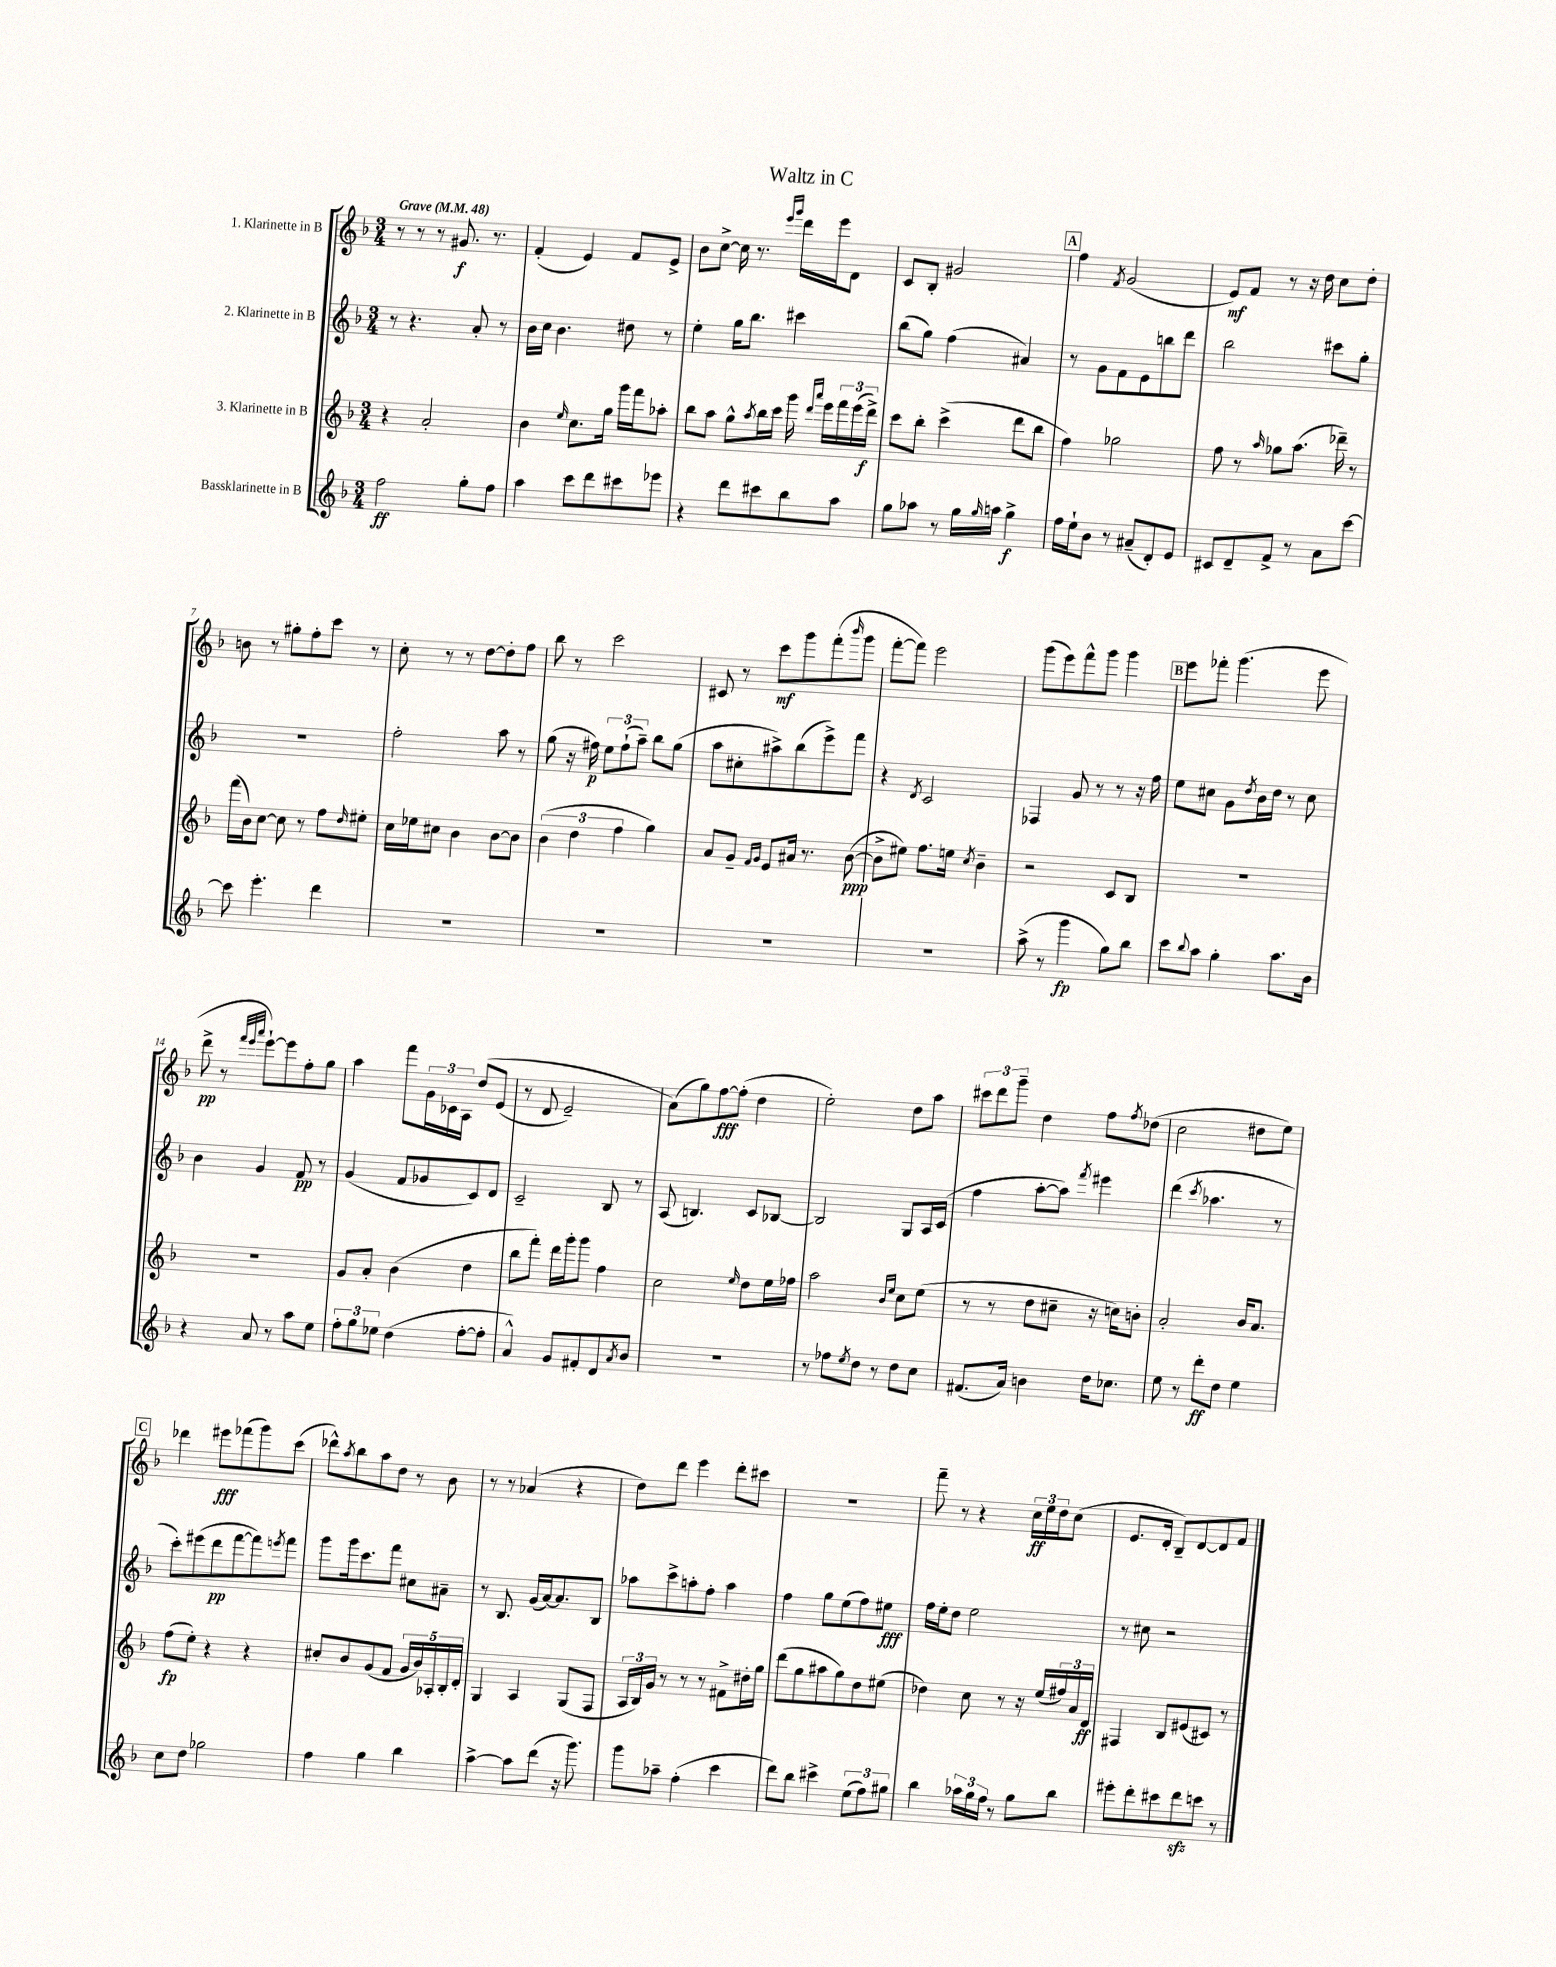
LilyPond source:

\header { title = "Waltz in C" }
<<
\new StaffGroup <<
\new Staff = "s0" \with { instrumentName = "1. Klarinette in B" } {
    \clef treble \key f \major \numericTimeSignature \time 3/4 \tempo "Grave" 4 = 48
    r8 r8 r8 gis'8.\f r8. |
    f'4-.( e'4) f'8 e'8-> |
    bes'8 c''8~-> c''16 r8. \grace { e'''16 g'''16 } d'''16 e'''16 d'8 |
    c'8 bes8-. gis'2 |
    \mark \markup { \box "A" } f''4 \acciaccatura { f'8 } g'2( |
    e'8\mf) f'8 r8 r16 d''16 c''8 d''8-. |
    b'8 r8 gis''8-. f''8-. c'''8 r8 |
    c''8-. r8 r8 d''8~ d''8-. f''8 |
    bes''8 r8 c'''2 |
    cis'8 r8 c'''8\mf g'''8 f'''8-.( \grace { bes'''16 } g'''8 |
    f'''8~-. f'''8) e'''2 |
    g'''8( e'''8) f'''8-^ g'''8 g'''4 |
    \mark \markup { \box "B" } e'''8 fes'''8-. g'''4.( e'''8 |
    d'''8->\pp r8 \grace { f'''32 e'''32 a'''32 } e'''8~-!) e'''8 f''8-. g''8 |
    a''4 f'''8 \tuplet 3/2 { g'16 ces'16 a16 } d''8\( e'8( |
    r8 d'8 e'2--) |
    a'8(\) g''8) f''8~\fff f''8-.( d''4 |
    e''2-.) d''8 a''8 |
    \tuplet 3/2 { cis'''8 d'''8 g'''8-- } d''4 f''8 \acciaccatura { f''8 } des''8( |
    c''2 dis''8 e''8) |
    \mark \markup { \box "C" } des'''4 eis'''8\fff fes'''8( g'''8) c'''8( |
    des'''8-^) \acciaccatura { a''8 } bes''8 a''8 d''8 r8 bes'8 |
    r8 r8 aes'4( r4 |
    d''8) d'''8 e'''4 d'''8-. cis'''8 |
    R2. |
    f'''8-- r8 r4 \tuplet 3/2 { c''16\ff e''16 d''16 } c''8( |
    e'8. d'16-. bes8--) d'8~ d'8 f'8 \bar "|." |
}
\new Staff = "s1" \with { instrumentName = "2. Klarinette in B" } {
    \clef treble \key f \major \numericTimeSignature \time 3/4
    r8 r4. a'8-. r8 |
    bes'16 c''16 bes'4. dis''8 r8 |
    e''4-. g''16 bes''8. cis'''4 |
    bes''8( g''8) f''4( ais'4) |
    \mark \markup { \box "A" } r8 g'8 f'8 e'8 b''8 d'''8 |
    bes''2 cis'''8 g''8-. |
    R2. |
    f''2-. a''8 r8 |
    g''8( r16 fis''16\p) \tuplet 3/2 { e''8 fis''8-!( a''8--) } bes''8 g''8( |
    a''8 cis''8-. ais''8->) bes''8( e'''8->) f'''8 |
    r4 \acciaccatura { d'8 } c'2 |
    fes4 g'8 r8 r8 r16 f''16 |
    \mark \markup { \box "B" } e''8 cis''8 g'8 \acciaccatura { d''8 } bes'16 d''16 r8 cis''8 |
    bes'4 g'4 f'8\pp r8 |
    g'4( f'8 ges'8 c'8) d'8 |
    c'2-- bes8 r8 |
    a8( b4.) c'8 bes8~ |
    bes2 g8 a16 c'16( |
    f''4 a''8~-. a''8) \acciaccatura { f'''8 } eis'''4 |
    d'''4( \acciaccatura { c'''8 } aes''4. r8 |
    \mark \markup { \box "C" } c'''8-.) eis'''8( d'''8\pp f'''8~ f'''8) \acciaccatura { e'''8 } f'''8 |
    g'''8 g'''16 c'''8. f'''8 cis''8 ais'8-- |
    r8 bes8. g'16( a'16~) a'8. bes8 |
    aes''8 c'''8-> a''8-. f''8-. a''4 |
    f''4 g''8 e''8( f''8) eis''8\fff |
    f''16 e''16-. d''8 e''2 |
    r8 cis''8 r2 \bar "|." |
}
\new Staff = "s2" \with { instrumentName = "3. Klarinette in B" } {
    \clef treble \key f \major \numericTimeSignature \time 3/4
    r4 a'2-. |
    bes'4 \grace { e''16 } c''8. g''16 g'''16 f'''16 aes''8-. |
    bes''8 a''8 g''8-^ \acciaccatura { a''8 } bes''16 c'''16 g'''16 \grace { d'''16 a'''16 } e'''16 \tuplet 3/2 { f'''16 e'''16( d'''16->\f) } |
    c'''8 bes''8-. c'''4->( d'''8 bes''8 |
    \mark \markup { \box "A" } f''4) ges''2 |
    f''8 r8 \grace { a''16 } ges''8 a''8.( des'''16--) r8 |
    f'''16( bes'16) c''8~ c''8 r8 f''8 \grace { d''16 } eis''8-. |
    c''16 ees''16 cis''8 bes'4 bes'8~ bes'8 |
    \tuplet 3/2 { bes'4( d''4 f''4 } g''4) |
    a'8 g'8-- \grace { f'16 g'16 } e'8 ais'16 r8. bes'8~\ppp( |
    bes'8-> eis''8) f''8. e''16 \acciaccatura { c''8 } bes'4-- |
    r2 c'8 bes8 |
    \mark \markup { \box "B" } R2. |
    R2. |
    g'8 a'8-. bes'4( d''4 |
    bes''8 f'''8-.) d'''16 g'''16-. g'''8 f''4 |
    c''2 \grace { e''16 } d''8 e''16 fes''16 |
    a''2 \grace { bes'16 e''16 } c''8 e''8( |
    r8 r8 d''8 cis''8-- r16 c''16) b'8-. |
    a'2-. bes'16 a'8. |
    \mark \markup { \box "C" } f''8\fp( e''8-.) r4 r4 |
    cis''8-. bes'8 g'8( f'8 \tuplet 5/4 { g'16 bes'16) aes16-. bes16-. d'16-. } |
    g4 a4 g8( f8 |
    \tuplet 3/2 { a16 bes16) g'16 } r8 r8 r8 fis'8-> dis''16-. g''16 |
    d'''8( g''8 ais''8 g''8) d''8 eis''8( |
    des''4) c''8 r8 r16 e''16( \tuplet 3/2 { fis''16) a'16 d'16\ff } |
    fis4 bes8 eis'8( cis'8) r8 \bar "|." |
}
\new Staff = "s3" \with { instrumentName = "Bassklarinette in B" } {
    \clef treble \key f \major \numericTimeSignature \time 3/4
    f''2\ff g''8-. f''8 |
    a''4 c'''8 d'''8 cis'''8 ees'''8 |
    r4 d'''8 cis'''8 bes''8 a''8 |
    g''8 aes''8 r8 g''16 \grace { g''16 } a''16 g''4->\f |
    \mark \markup { \box "A" } f''16 e''16-! bes'8 r8 ais'8--( d'8-.) e'8 |
    cis'8 d'8-- f'8-> r8 a'8 c'''8~ |
    c'''8 e'''4.-. d'''4 |
    R2. |
    R2. |
    R2. |
    R2. |
    a''8->( r8 g'''4\fp g''8) bes''8 |
    \mark \markup { \box "B" } c'''8 \appoggiatura { bes''8 } a''8 g''4-. a''8. bes'16 |
    r4 a'8 r8 a''8 e''8 |
    \tuplet 3/2 { f''8-. g''8 ees''8 } d''4( f''8~-. f''8-. |
    a'4-^) g'8 fis'8-. d'8 \acciaccatura { a'8 } bes'8 |
    R2. |
    r8 fes''8 \acciaccatura { e''8 } d''8 r8 d''8 c''8 |
    fis'8.( a'16) b'4 d''16 ces''8. |
    e''8 r8 d'''8-.\ff d''8 e''4 |
    \mark \markup { \box "C" } c''8 d''8 ges''2 |
    f''4 g''4 bes''4 |
    a''4~-> a''8 d'''8( r16 g'''8.) |
    g'''8 aes''8-- f''4-.( c'''4 |
    d'''8) bes''8 cis'''4-> \tuplet 3/2 { e''8( f''8) gis''8 } |
    bes''4 \tuplet 3/2 { aes''16 g''16 f''16 } r8 g''8 bes''8 |
    eis'''8-. d'''8-. cis'''8 d'''8\sfz c'''8 r8 \bar "|." |
}
>>
>>
